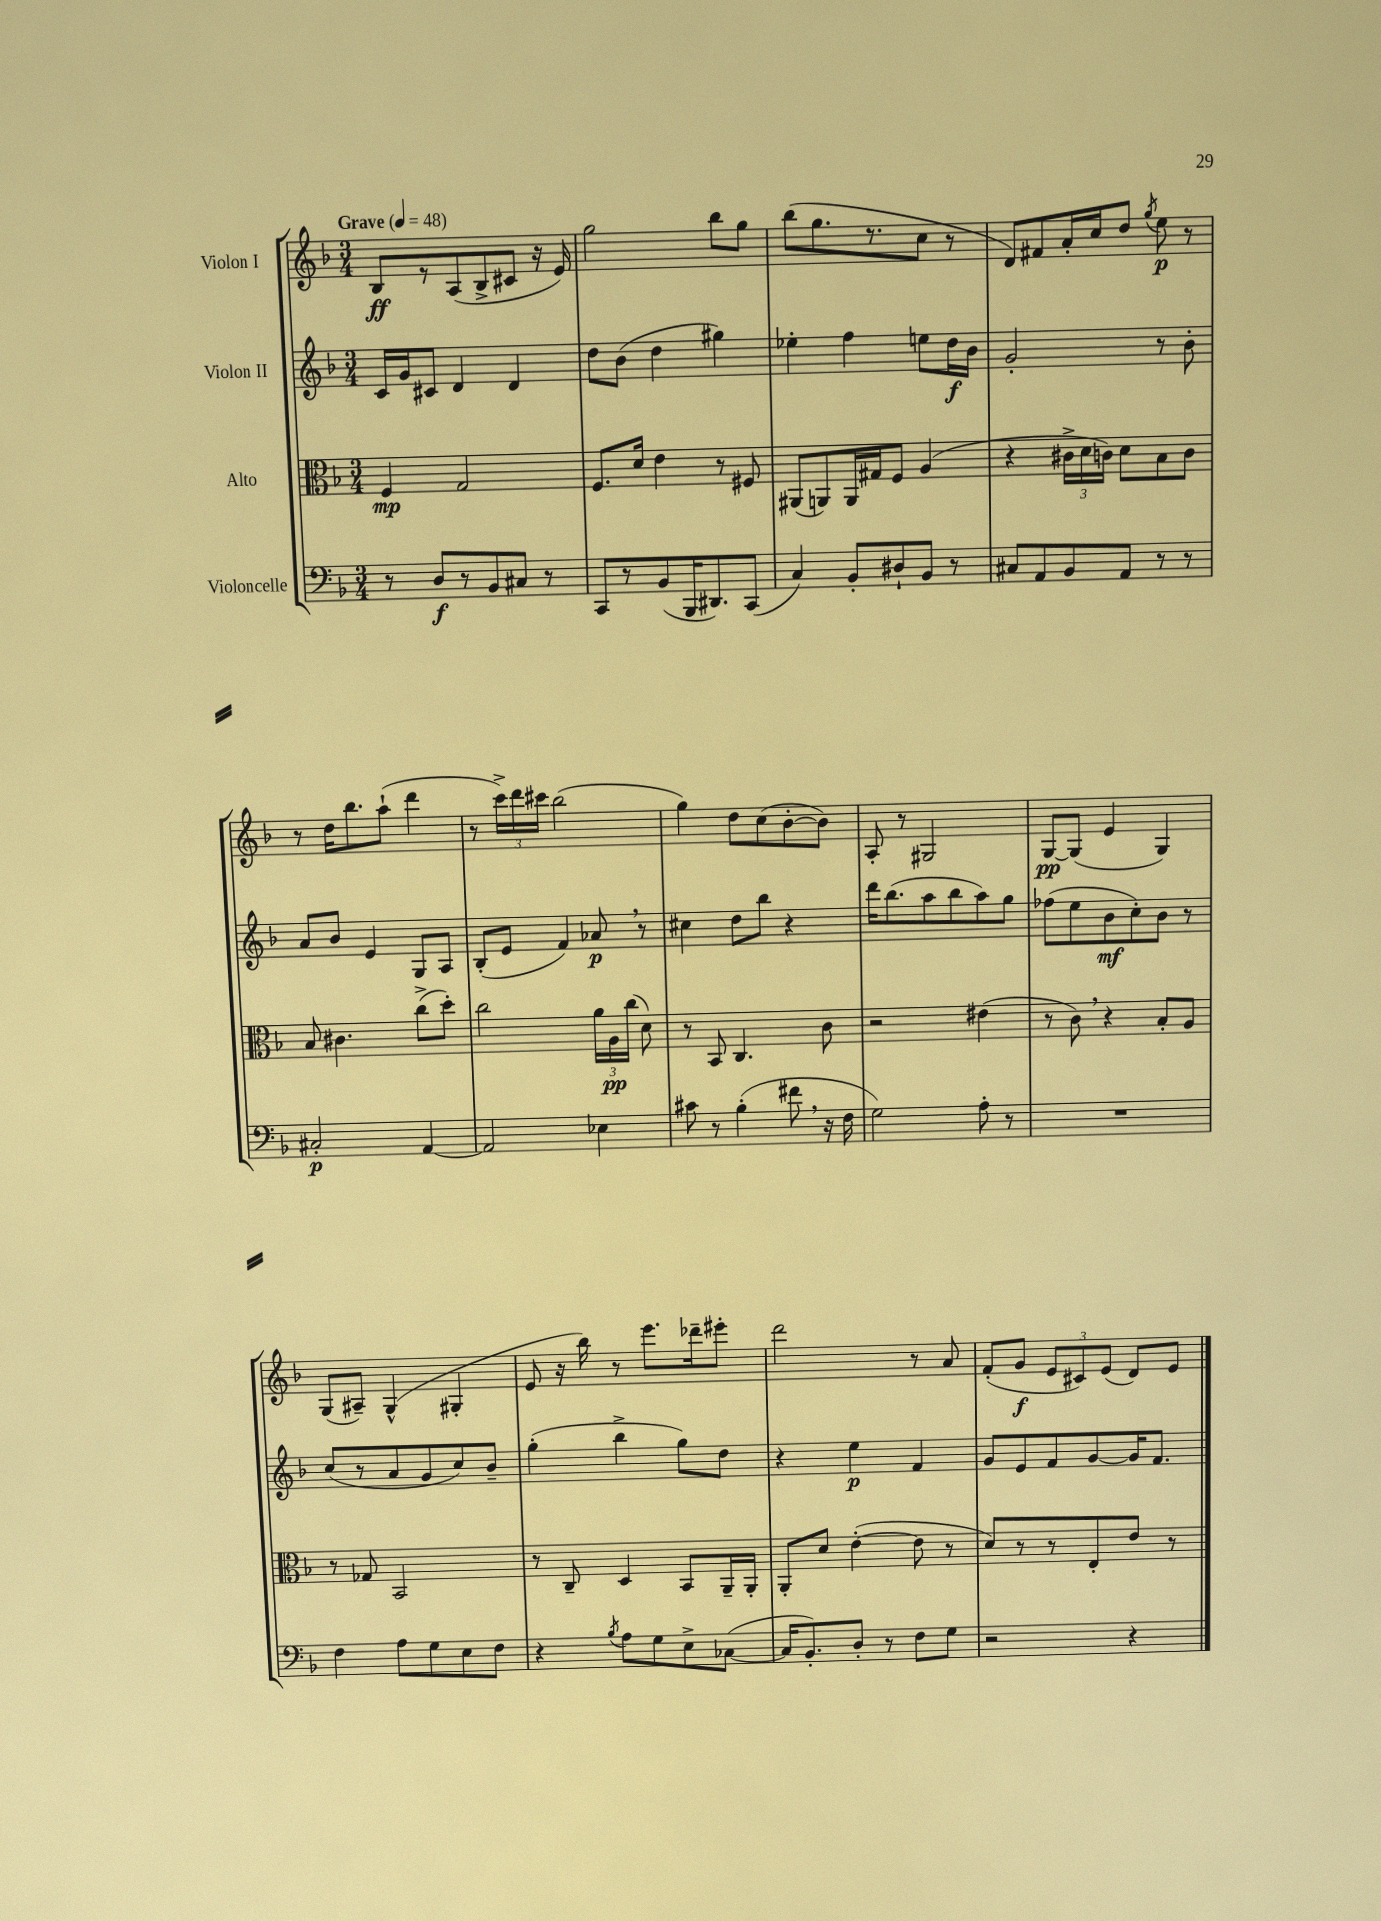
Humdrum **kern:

**kern	**kern	**kern	**kern
*staff4	*staff3	*staff2	*staff1
*clefF4	*clefC3	*clefG2	*clefG2
*k[b-]	*k[b-]	*k[b-]	*k[b-]
*M3/4	*M3/4	*M3/4	*M3/4
*MM48	*MM48	*MM48	*MM48
8r	4F	16c	8B-
.	.	16g	.
8D	.	8c#	8r
8r	2G	4d	(8A
8BB-	.	.	8B-^
8C#	.	4d	8c#
8r	.	.	16r
.	.	.	16e)
=	=	=	=
8CC	8.F	8dd	2gg
8r	.	(8b-	.
.	16d	.	.
(8BB-	4e	4dd	.
16BBB-	.	.	.
8.DD#)	.	.	.
.	8r	4gg#)	8bb-
(8CC	8F#	.	8gg
=	=	=	=
4C)	(8AA#	4ee-'	(8bb-
.	8AA)	.	8.gg
8BB-'	16AA	4ff	.
.	16G#	.	8.r
8D#`	8F	.	.
8BB-	(4A	8ee	8cc
8r	.	16dd	8r
.	.	16b-	.
=	=	=	=
8C#	4r	2g'	8d)
8AA	.	.	8f#
8BB-	24c#^	.	16a'
.	24d	.	.
.	.	.	16cc
.	24c)	.	.
8AA	8d	.	8dd
.	.	.	8qgg
8r	8B-	8r	8ee
8r	8c	8b-'	8r
=	=	=	=
2C#'	8B-	8a	8r
.	4.c#	8b-	16dd
.	.	.	8.bb-
.	.	4e	.
.	.	.	(8aa`
[4AA	(8cc^	8G	4ddd
.	8dd')	8A	.
=	=	=	=
2AA]	2cc	(8B-'	8r
.	.	8e	24ccc^)
.	.	.	24ddd
.	.	.	24ccc#
.	.	4f)	(2bb-
4E-	24a	8a-	.
.	24A	.	.
.	(24cc	.	.
.	8d)	8r	.
=	=	=	=
8c#	8r	4cc#	4gg)
8r	8BB-	.	.
(4B-'	4.C	8dd	8dd
.	.	8bb-	(8cc
8f#	.	4r	[8b-'
16r	8c	.	8b-])
16F	.	.	.
=	=	=	=
2G)	2r	16ddd	8A'
.	.	(8.bb-	.
.	.	.	8r
.	.	8aa	2G#
.	.	8bb-	.
8A'	(4e#	8aa)	.
8r	.	8gg	.
=	=	=	=
2.r	8r	(8ff-	[8G
.	8c)	8ee	(8G]
.	4r	8b-	4e
.	.	8cc')	.
.	8B-'	8b-	4G)
.	8A	8r	.
=	=	=	=
4F	8r	(8cc	(8G
.	8G-	8r	8A#~)
8A	2BB-	8a	(4G^^
8G	.	8g	.
8E	.	8cc)	4G#'
8F	.	8b-~	.
=	=	=	=
4r	8r	(4gg'	8e
.	8C~	.	16r
.	.	.	16bb-)
8qB-	.	.	.
8A	4D	4bb-^	8r
8G	.	.	8.eee
8E^	8BB-	8gg)	.
.	.	.	16ddd-~
([8C-	16AA~	8dd	8eee#'
.	16AA'	.	.
=	=	=	=
16C-]	8AA'	4r	2ddd
8.BB-')	.	.	.
.	8d	.	.
8D'	([4e'	4ee	.
8r	.	.	.
8F	8e]	4f	8r
8G	8r	.	8a
=	=	=	=
2r	8d)	8g	(8f'
.	8r	8e	8g
.	8r	8f	12e
.	.	.	12c#)
.	8E'	[8g	.
.	.	.	(12e
4r	8e	16g]	8d)
.	.	8.f	.
.	8r	.	8e
==	==	==	==
*-	*-	*-	*-
